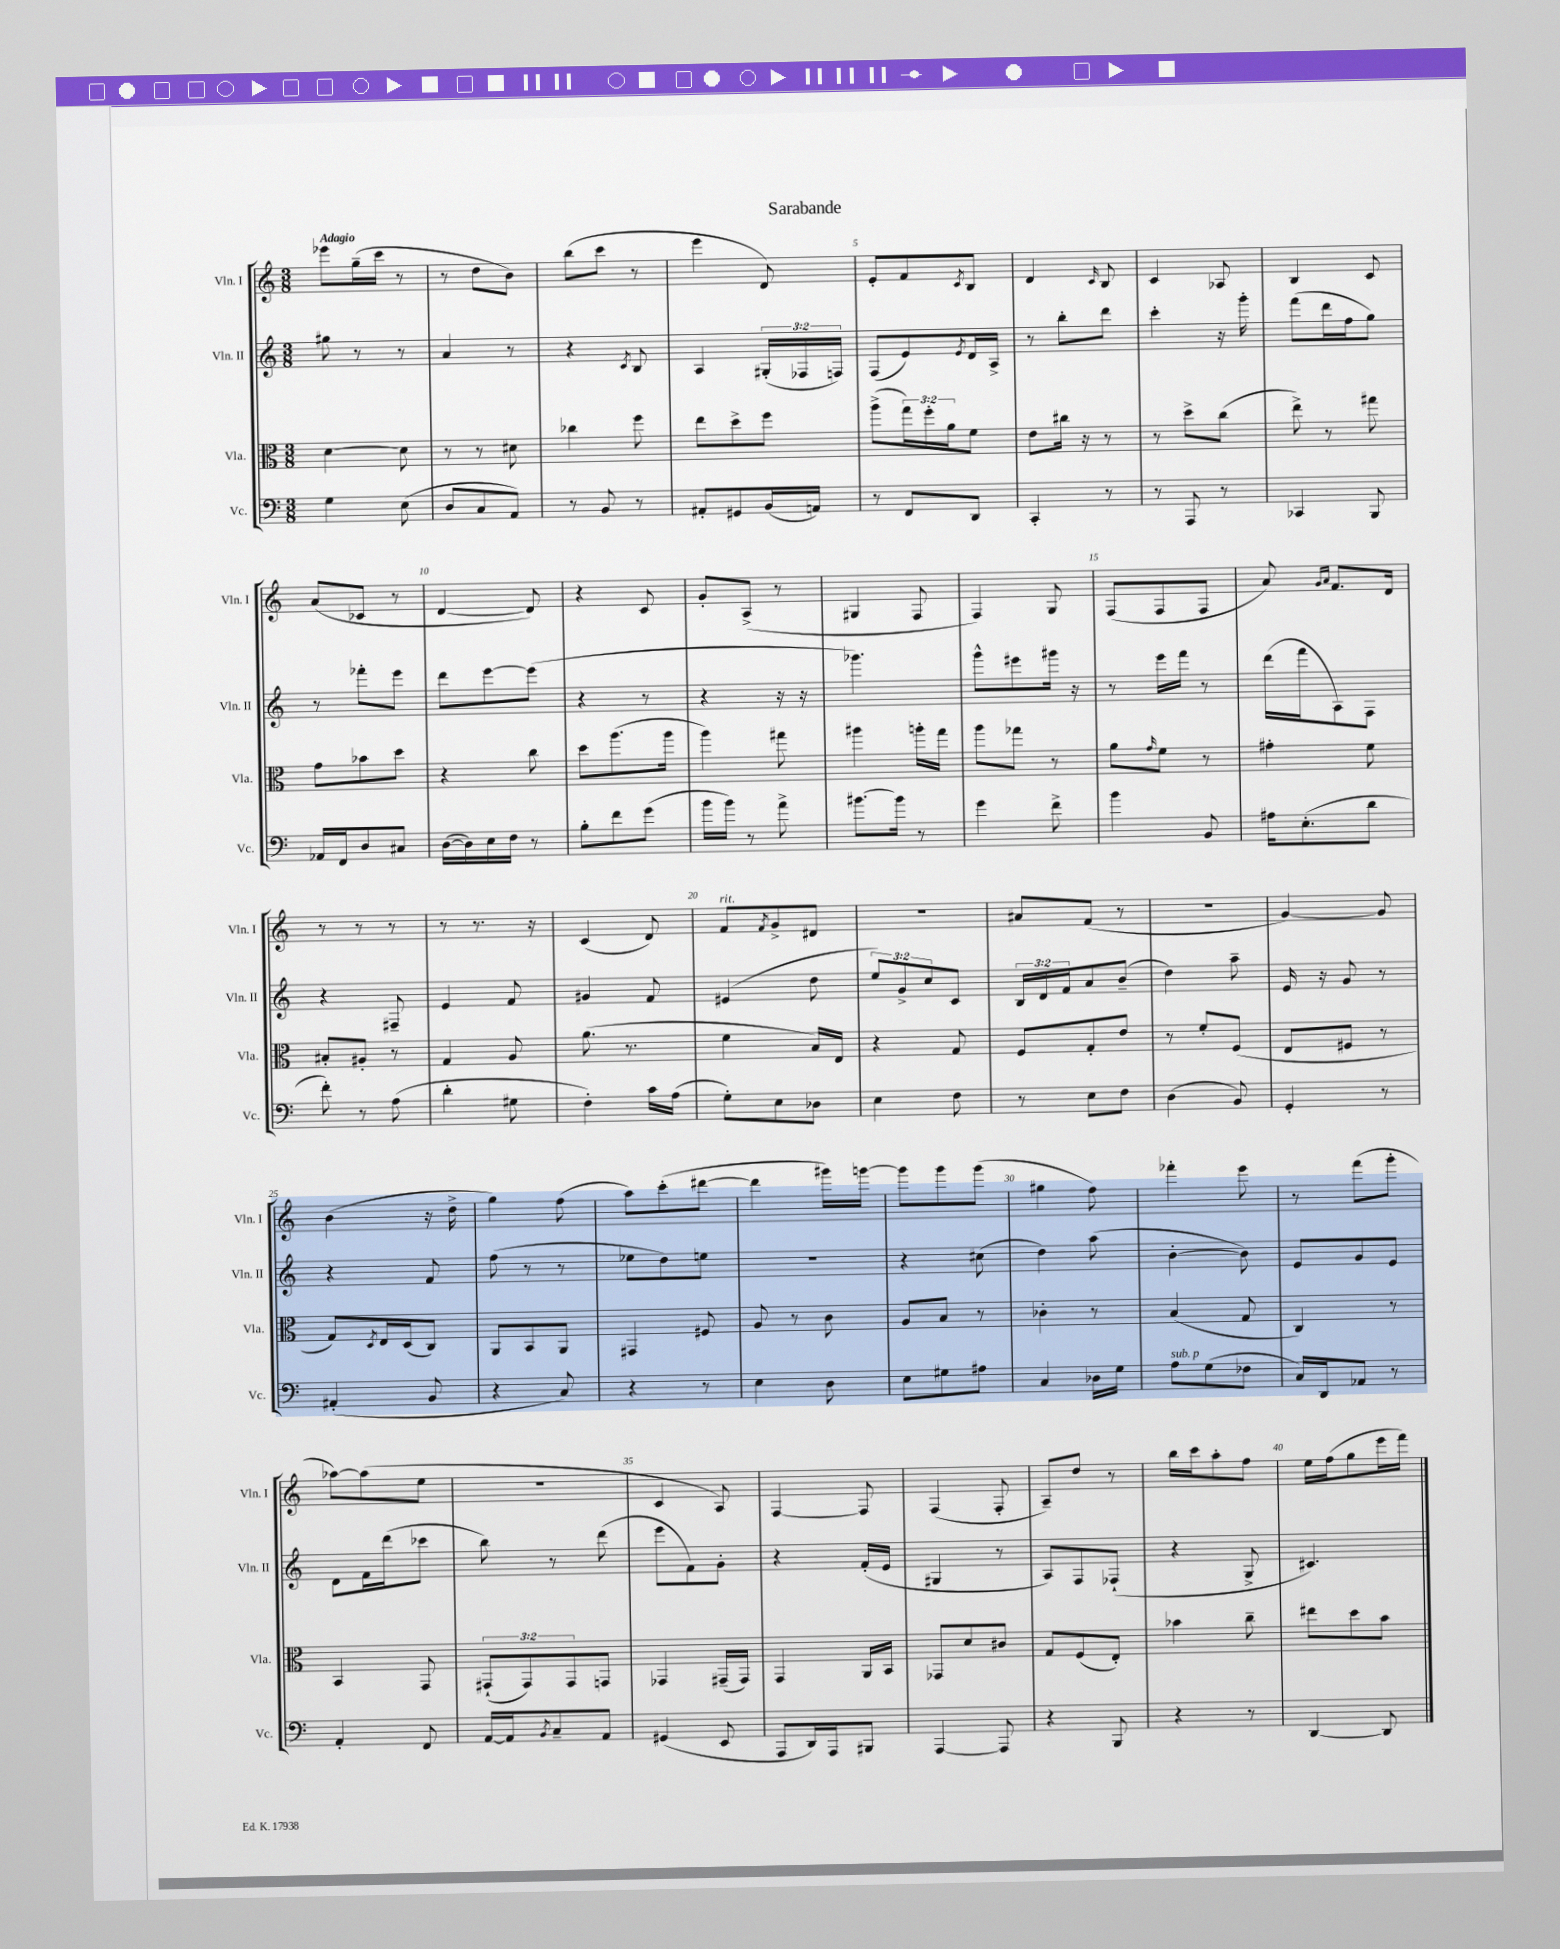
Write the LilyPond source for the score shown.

\header { title = "Sarabande" }
<<
\new StaffGroup <<
\new Staff = "s0" \with { instrumentName = "Vln. I" shortInstrumentName = "Vln. I" } {
    \clef treble \key c \major \numericTimeSignature \time 3/8 \tempo "Adagio"
    ees'''8 g''16--( c'''16 r8 |
    r8 d''8 b'8) |
    b''8( c'''8 r8 |
    e'''4 d'8) |
    e'8-. f'8 \acciaccatura { c'8 } b8 |
    d'4 \grace { c'16 } b8 |
    c'4 aes8 |
    b4 c'8 |
    a'8( ces'8 r8 |
    d'4~ d'8) |
    r4 c'8 |
    g'8-. a8->( r8 |
    gis4 f8 |
    f4) g8 |
    f8( f8 f8 |
    a'8) \grace { g'16 a'16 } f'8. d'16 |
    r8 r8 r8 |
    r8 r8. r16 |
    c'4( d'8) |
    f'8^\markup { \italic "rit." } \acciaccatura { f'8 } g'8-> dis'8 |
    R4. |
    ais'8 f'8( r8 |
    R4. |
    g'4~) g'8 |
    b'4( r16 d''16-> |
    g''4) f''8( |
    a''8) c'''8-.( dis'''8~ |
    dis'''4 gis'''16) g'''16~ |
    g'''8 g'''8 g'''8( |
    gis''4 f''8) |
    fes'''4-. e'''8 |
    r8 f'''8( g'''8-. |
    aes''8~) aes''8( e''8 |
    R4. |
    c'4 a8) |
    f4~ f8 |
    f4( f8-. |
    a8--) d''8 r8 |
    b''16 c'''16 a''8-. f''8 |
    e''16 f''16( g''8 e'''16 f'''16) \bar "|." |
}
\new Staff = "s1" \with { instrumentName = "Vln. II" shortInstrumentName = "Vln. II" } {
    \clef treble \key c \major \numericTimeSignature \time 3/8 \override Staff.TupletNumber.text = #tuplet-number::calc-fraction-text
    gis''8 r8 r8 |
    a'4 r8 |
    r4 \acciaccatura { c'8 } b8 |
    a4 \tuplet 3/2 { gis16-.( fes16 f16) } |
    f8( e'8) \acciaccatura { e'8 } d'16 a16-> |
    r8 b''8-. d'''8 |
    c'''4-. r16 g'''16-. |
    f'''8( d'''16 f''16 g''8) |
    r8 fes'''8-. e'''8 |
    d'''8 e'''8~ e'''8( |
    r4 r8 |
    r4 r16 r16 |
    ges'''4.) |
    g'''8-^ eis'''8 gis'''16 r16 |
    r8 e'''16 f'''16 r8 |
    d'''16( f'''16 a8) f8 |
    r4 fis8-- |
    e'4 f'8 |
    gis'4 f'8 |
    eis'4( d''8 |
    \tuplet 3/2 { e''8) g'8-> c''8 } c'8 |
    \tuplet 3/2 { b16 d'16 f'16 } a'8 b'8--( |
    d''4) a''8-- |
    e'16 r16 g'8 r8 |
    r4 f'8 |
    f''8( r8 r8 |
    ees''8 d''8) e''8 |
    R4. |
    r4 cis''8( |
    d''4) a''8( |
    b'4~-. b'8) |
    e'8 g'8 e'8 |
    d'8 f'16 d'''16( ces'''8 |
    b''8) r8 d'''8( |
    e'''8 f'8) g'8-. |
    r4 f'16-.( e'16 |
    gis4 r8 |
    a8) f8 fes8-!( |
    r4 g8-> |
    cis'4.) \bar "|." |
}
\new Staff = "s2" \with { instrumentName = "Vla." shortInstrumentName = "Vla." } {
    \clef alto \key c \major \numericTimeSignature \time 3/8 \override Staff.TupletNumber.text = #tuplet-number::calc-fraction-text
    d'4~ d'8 |
    r8 r8 dis'8 |
    ces''4 f''8 |
    e''8 d''8-> f''8 |
    a''8->( \tuplet 3/2 { g''16) f''16-. a'16 } f'8 |
    e'8 cis''16 r16 r8 |
    r8 d''8-> c''8( |
    e''8->) r8 gis''8 |
    g'8 bes'8 d''8 |
    r4 c''8 |
    d''8 a''8.( a''16 |
    a''4) gis''8 |
    ais''4 a''16-. g''16 |
    a''8 ges''8 r8 |
    a'8 \grace { g'16 } f'8 r8 |
    gis'4-. f'8 |
    bis8-. ais8-. r8 |
    g4 a8 |
    a'8.( r8. |
    f'4 b16) e16 |
    r4 g8 |
    f8 g8-. e'8 |
    r8 f'8-. f8( |
    e8 fis8 r8 |
    g8) \acciaccatura { d8 } e16 d16( c8) |
    a,8 b,8 a,8 |
    gis,4 fis8 |
    a8 r8 c'8 |
    a8 b8 r8 |
    ces'4-. r8 |
    b4( g8 |
    c4) r8 |
    b,4 g,8 |
    \tuplet 3/2 { gis,8-!( gis,8) gis,8 } g,8 |
    ges,4 gis,16--( gis,16) |
    g,4 a,16 b,16 |
    ges,8 d'8 cis'8 |
    g8 f8( e8-.) |
    bes'4 c''8-- |
    eis''8 d''8 b'8 \bar "|." |
}
\new Staff = "s3" \with { instrumentName = "Vc." shortInstrumentName = "Vc." } {
    \clef bass \key c \major \numericTimeSignature \time 3/8
    g4 e8( |
    d8 c8 a,8) |
    r8 b,8 r8 |
    ais,8-. gis,8 b,16( a,16) |
    r8 f,8 d,8 |
    c,4-. r8 |
    r8 a,,8 r8 |
    ces,4 b,,8 |
    aes,16 f,16 d8 cis8 |
    d16~( d16) e16 f16 r8 |
    b8-. f'8 g'8( |
    b'16 b'16) r8 a'8-> |
    bis'8.~ bis'16 r8 |
    g'4 f'8-> |
    b'4 b,8 |
    ais16 e8.-.( d'8 |
    f'8-.) r8 a8( |
    d'4-. gis8 |
    f4-.) c'16 a16( |
    g8-.) e8 des8 |
    e4 f8 |
    r8 e8 f8 |
    d4( b,8) |
    g,4-. r8 |
    ais,4-.( b,8 |
    r4 c8) |
    r4 r8 |
    e4 d8 |
    e8 gis8 ais8 |
    c4 des16 g16 |
    a8^\markup { \italic "sub. p" } g8( fes8 |
    c16) d,16 aes,8 r8 |
    a,4-. f,8 |
    a,16~ a,16 \acciaccatura { b,8 } c8-- a,8 |
    gis,4( e,8 |
    a,,8 d,16) a,,16 bis,,8 |
    a,,4~ a,,8 |
    r4 b,,8 |
    r4 r8 |
    d,4~ d,8 \bar "|." |
}
>>
>>
\layout { \context { \Score \override BarNumber.break-visibility = ##(#f #t #t) barNumberVisibility = #(every-nth-bar-number-visible 5) } }
